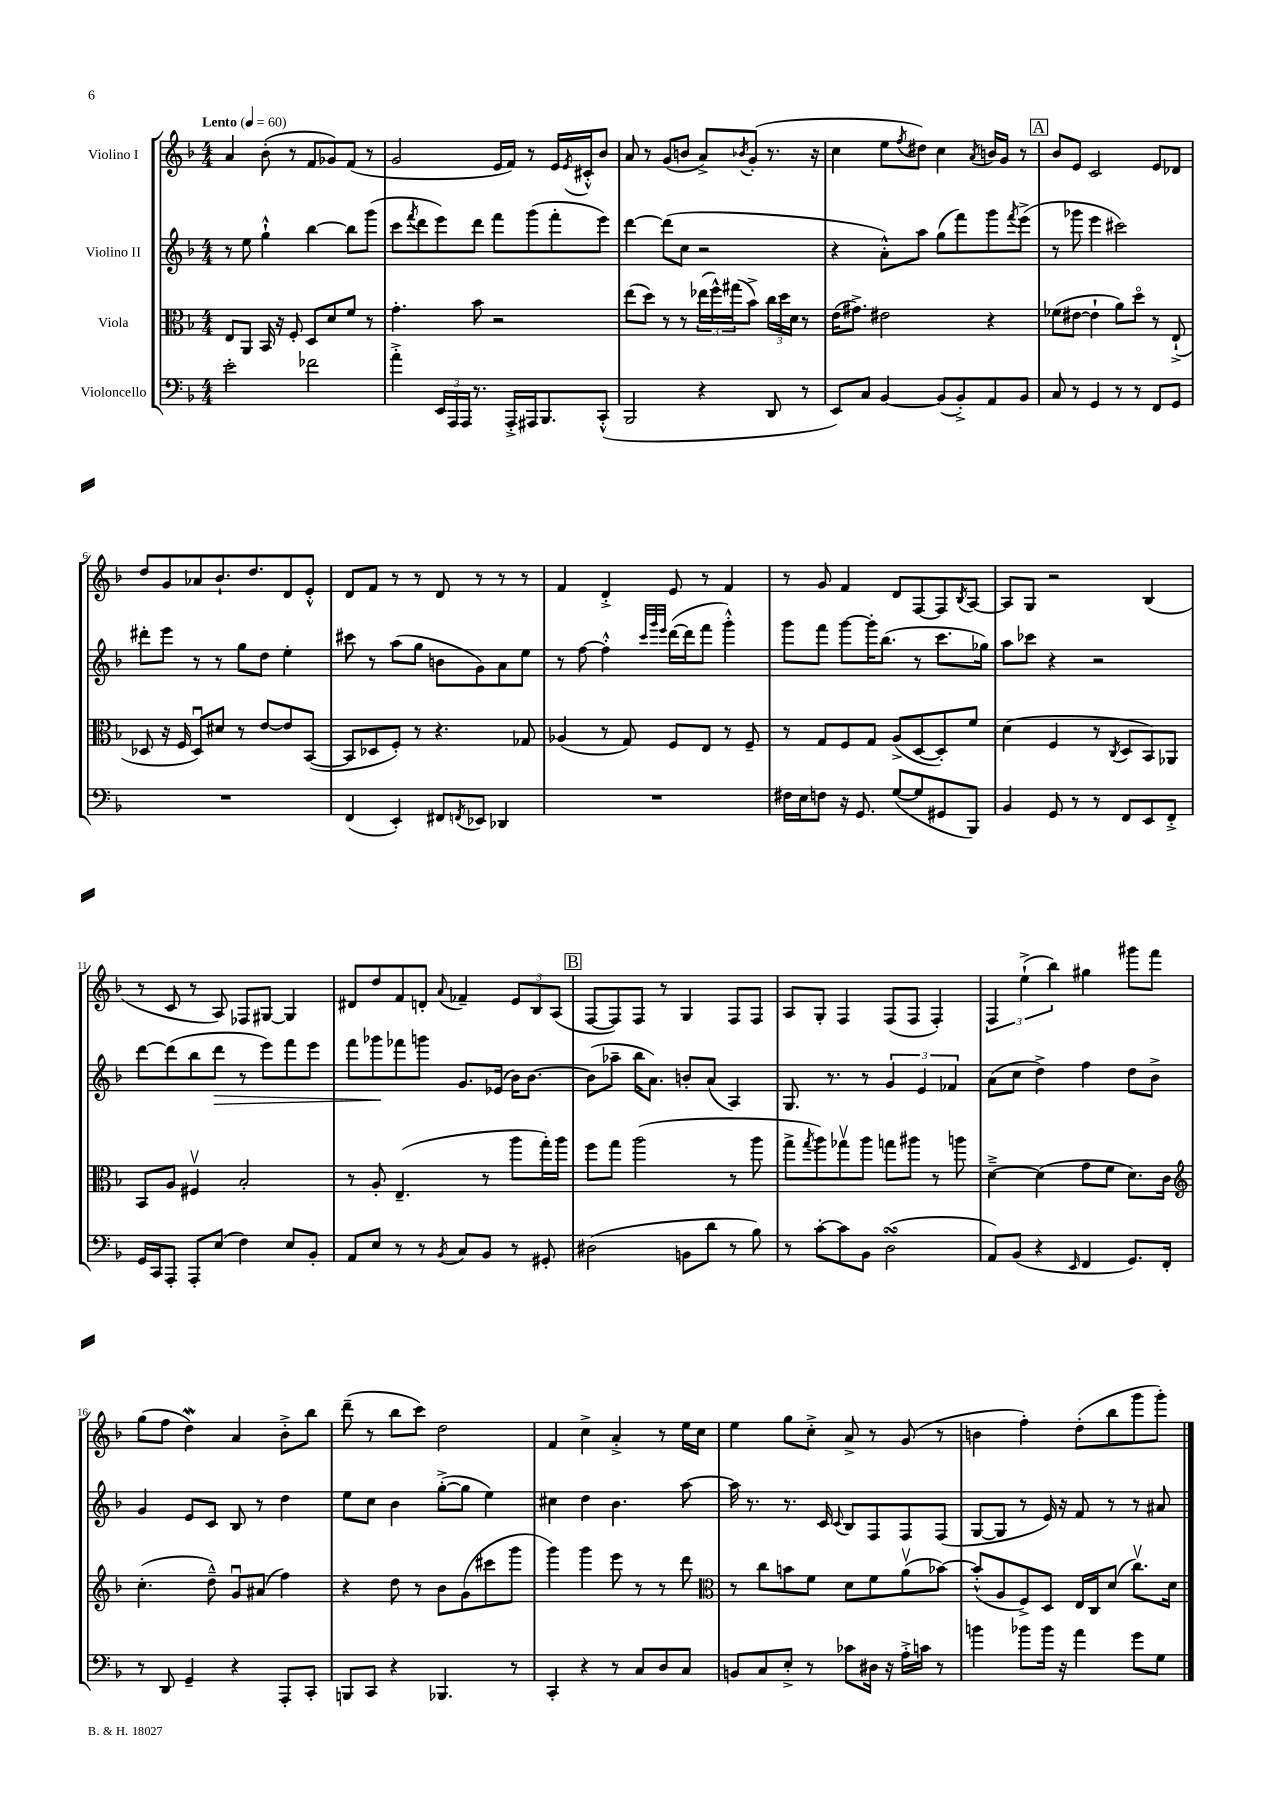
<<
\new StaffGroup <<
\new Staff = "s0" \with { instrumentName = "Violino I" } {
    \clef treble \key f \major \numericTimeSignature \time 4/4 \tempo "Lento" 4 = 60
    a'4 bes'8-.( r8 f'8 ges'8) f'8( r8 |
    g'2 e'16 f'16) r8 e'16 \acciaccatura { e'8 } cis'16-.-^ bes'8 |
    a'8 r8 g'8( b'8 a'8->) \acciaccatura { bes'8 } g'8-.( r8. r16 |
    c''4 e''8 \acciaccatura { f''8 } dis''8) c''4 \acciaccatura { a'8 } b'16 g'16 r8 |
    \mark \markup { \box "A" } bes'8 e'8 c'2 e'8 des'8 |
    d''8 g'8 aes'8 bes'8.-! d''8. d'8 e'8-.-^ |
    d'8 f'8 r8 r8 d'8 r8 r8 r8 |
    f'4 d'4-.-> e'8 r8 f'4 |
    r8 g'8 f'4 d'8 f8~ f8 \acciaccatura { bes8 } a8~ |
    a8 g8 r2 bes4( |
    r8 c'8 r8 a8) fes8 gis8~ gis4 |
    dis'8 d''8 f'8 d'8-. \appoggiatura { a'8 } fes'4-- \tuplet 3/2 { e'8 bes8 a8( } |
    \mark \markup { \box "B" } f8~ f8) f8 r8 g4 f8 f8 |
    a8 g8-. f4 f8( f8 f4-.) |
    \tuplet 3/2 { f4 e''4-!->( bes''4) } gis''4 gis'''8 f'''8 |
    g''8( f''8 d''4\mordent) a'4 bes'8-.-> bes''8 |
    d'''8--( r8 bes''8 c'''8) d''2 |
    f'4 c''4-> a'4-.-> r8 e''16 c''16 |
    e''4 g''8 c''8-.-> a'8-> r8 g'8( r8 |
    b'4 f''4-.) d''8-.( bes''8 g'''8 g'''8-.) \bar "|." |
}
\new Staff = "s1" \with { instrumentName = "Violino II" } {
    \clef treble \key f \major \numericTimeSignature \time 4/4
    r8 e''8 g''4-!-^ bes''4~ bes''8 g'''8( |
    c'''8 \acciaccatura { f'''8 } d'''8 e'''8) d'''8 f'''8 g'''8( f'''8-. e'''8) |
    d'''4~ d'''8( c''8 r2 |
    r4 a'8-.-^) a''8 g''8( f'''8) g'''8 \acciaccatura { f'''8 } e'''8->( |
    \mark \markup { \box "A" } r8 ges'''8 e'''4 cis'''2) |
    dis'''8-. e'''8 r8 r8 g''8 d''8 e''4-. |
    cis'''8 r8 a''8( g''8 b'8 g'8) a'8 e''8 |
    r8 f''8~ f''4-.-^ \grace { c'''32 g'''32 e'''32 } d'''16~( d'''16 f'''8 g'''4-.-^) |
    g'''8 f'''8 g'''8~ g'''16-. bes''8.( r8 c'''8. ges''16) |
    a''8 ces'''8 r4 r2 |
    d'''8~ d'''8( bes''8 d'''8\> r8 e'''8) f'''8 e'''8 |
    f'''8 ges'''8\! fes'''8 g'''8 g'8. ees'16( bes'16) bes'8.~ |
    \mark \markup { \box "B" } bes'8( aes''8-- bes''16 a'8.) b'8-. a'8( a4) |
    g8. r8. r8 \tuplet 3/2 { g'4 e'4 fes'4 } |
    a'8( c''8 d''4->) f''4 d''8 bes'8-> |
    g'4 e'8 c'8 bes8 r8 d''4 |
    e''8 c''8 bes'4 g''8~-.->( g''8 e''4) |
    cis''4 d''4 bes'4. a''8~ |
    a''16 r8. r8. c'16 \appoggiatura { c'8 } bes8 f8 f8 f8( |
    g8~ g8 r8 e'16) r16 f'8 r8 r8 ais'8 \bar "|." |
}
\new Staff = "s2" \with { instrumentName = "Viola" } {
    \clef alto \key f \major \numericTimeSignature \time 4/4
    e8 a,8 bes,16 r16 f8-. d8 d'8 f'8 r8 |
    g'4.-. bes'8 r2 |
    e''8( d''8) r8 r8 \tuplet 3/2 { ees''16( f''16-^) gis''16( } bes'8->) \tuplet 3/2 { c''16 d''16 d'16 } r8 |
    e'16( gis'8.->) eis'2 r4 |
    \mark \markup { \box "A" } fes'8( eis'8~ eis'4-! a'8) d''8\flageolet r8 e8-!->( |
    des8 r16 f16 des8\downbow) dis'8 r8 e'8~ e'8 bes,8~( |
    bes,8 des8 f8-.) r8 r4. ges8 |
    aes4( r8 g8) f8 e8 r8 f8-- |
    r8 g8 f8 g8 a8->( d8~ d8-.) f'8 |
    d'4( f4 r8 \acciaccatura { c8 } d8 bes,8) aes,8 |
    bes,8 a8 fis4\upbow bes2-. |
    r8 a8-. e4.--( r8 a''8 g''16-.) a''16 |
    \mark \markup { \box "B" } f''8 g''8 a''2( r8 a''8 |
    g''8-> \acciaccatura { g''8 } a''8) ges''8\upbow a''8 g''8 ais''8 r8 a''8 |
    d'4~---> d'4( g'8 f'8 d'8.) c'16 |
    \clef treble c''4.-.( d''8---^) g'8\downbow ais'8( f''4) |
    r4 d''8 r8 bes'8 g'8( cis'''8 g'''8 |
    g'''4) g'''4 e'''8 r8 r8 d'''8 |
    \clef alto r8 c''8 b'8 f'8 d'8 f'8 a'8\upbow( bes'8~) |
    bes'8-.-^( a8 f8->) d8 e16 c16 d'8( c''8.\upbow) d'16 \bar "|." |
}
\new Staff = "s3" \with { instrumentName = "Violoncello" } {
    \clef bass \key f \major \numericTimeSignature \time 4/4
    e'2-. fes'2 |
    a'4-.-> \tuplet 3/2 { e,16 a,,16 a,,16 } r8. a,,16-.-> ais,,16 bes,,8. c,8-.-^( |
    bes,,2 r4 d,8 r8 |
    e,8) c8 bes,4~ bes,8( bes,8-.->) a,8 bes,8 |
    \mark \markup { \box "A" } c8 r8 g,4 r8 r8 f,8 g,8 |
    R1 |
    f,4( e,4-.) fis,8 \acciaccatura { f,8 } ees,8 des,4 |
    R1 |
    fis16 e16 f8 r16 g,8. g8~( g8 gis,8 bes,,8) |
    bes,4 g,8 r8 r8 f,8 e,8 f,8-.-> |
    g,16 c,16 a,,8-. a,,8-. e8( f4) e8 bes,8-. |
    a,8 e8 r8 r8 \acciaccatura { bes,8 } c8 bes,8 r8 gis,8-. |
    \mark \markup { \box "B" } dis2( b,8 d'8 r8 bes8) |
    r8 c'8~-. c'8 bes,8 d2\turn( |
    a,8) bes,8( r4 \grace { e,16 } f,4 g,8.) f,16-. |
    r8 d,8 g,4-- r4 a,,8-. c,8-. |
    b,,8 c,8 r4 bes,,4. r8 |
    c,4-. r4 r8 c8 d8 c8 |
    b,8 c8 e8-.-> r8 ces'8 dis16 r16 a16-.-> c'16 r8 |
    b'4 bes'8 bes'16 r16 a'4 g'8 g8 \bar "|." |
}
>>
>>
